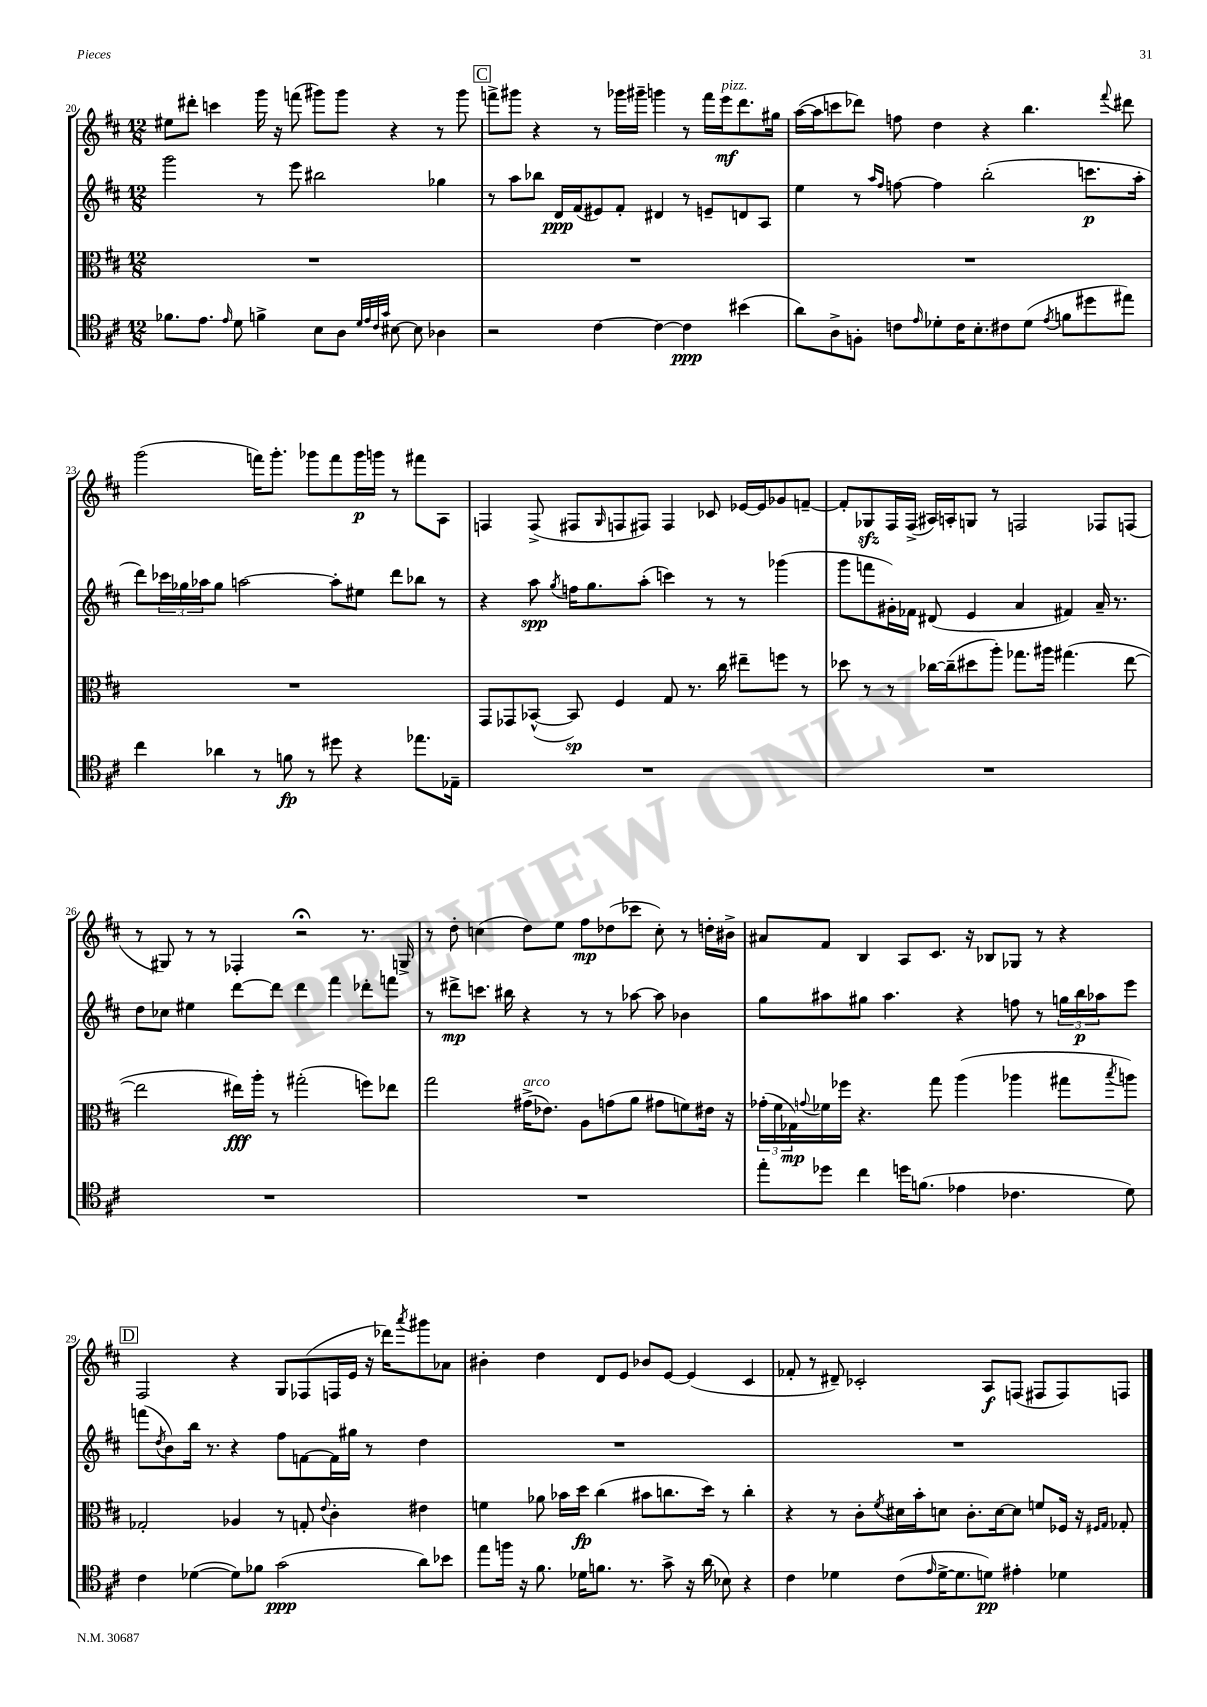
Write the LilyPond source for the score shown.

<<
\new StaffGroup <<
\new Staff = "s0" {
    \clef treble \key d \major \numericTimeSignature \time 12/8
    eis''8 dis'''8-. c'''4 g'''16 r16 f'''8( gis'''8) gis'''8 r4 r8 gis'''8 |
    \mark \markup { \box "C" } f'''8-> gis'''8 r4 r8 ges'''16 gis'''16-- g'''4 r8 f'''16 e'''16\mf^\markup { \italic "pizz." } d'''8. gis''16 |
    a''16~( a''16 c'''8 des'''8) f''8 d''4 r4 b''4. \appoggiatura { fis'''8 } dis'''8 |
    g'''2( f'''16) g'''8.-. ges'''8 f'''8 ges'''16\p g'''16 r8 fis'''8 a8 |
    f4 f8->( fis8 \grace { g16 } f8 fis8) fis4 ces'8 ees'16~ ees'16 ges'8 f'8~-- |
    f'8-. ges8\sfz fis16 fis16->( ais16) a16-. g8 r8 f2 fes8 f8( |
    r8 gis8) r8 r8 fes4-. r2\fermata r8. g16-> |
    r8 d''8-. c''4( d''8) e''8 fis''8\mp des''8( ces'''8 c''8-.) r8 d''16-. bis'16-> |
    ais'8 fis'8 b4 a8 cis'8. r16 bes8 ges8 r8 r4 |
    \mark \markup { \box "D" } fis2 r4 g8 fes8( f16 e'16 r16 des'''16) \acciaccatura { a'''8 } gis'''8 aes'8 |
    bis'4-. d''4 d'8 e'8 bes'8 e'8~ e'4( cis'4 |
    fes'8-. r8 dis'8--) ces'2-. a8\f f8( fis8 fis8) f8 \bar "|." |
}
\new Staff = "s1" {
    \clef treble \key d \major \numericTimeSignature \time 12/8
    g'''2 r8 e'''8 bis''2 ges''4 |
    \mark \markup { \box "C" } r8 a''8 bes''8 d'16\ppp fis'16( eis'8) fis'8-. dis'4 r8 e'8-- d'8 a8 |
    e''4 r8 \grace { a''16 fis''16 } f''8~ f''4 b''2-.( c'''8.\p a''16-. |
    d'''8) \tuplet 3/2 { ces'''16 ges''16 aes''16 } ges''8 a''2~ a''8-. eis''8 d'''8 bes''8 r8 |
    r4 a''8\spp \acciaccatura { g''8 } f''16 g''8. a''8-.( c'''4) r8 r8 ges'''4( |
    g'''8 f'''8 gis'16-.) fes'16 dis'8( e'4 a'4 fis'4) a'16-- r8. |
    d''8 ces''8 eis''4 d'''8~ d'''8 d'''4 fis'''4 des'''8-. f'''8 |
    r8 dis'''8->\mp c'''8. bis''16 r4 r8 r8 aes''8~ aes''8 bes'4 |
    g''8 ais''8 gis''8 ais''4. r4 f''8 r8 \tuplet 3/2 { g''16 b''16\p aes''16 } e'''8 |
    \mark \markup { \box "D" } f'''8( \acciaccatura { d''8 } b'8) b''16 r8. r4 fis''8 f'8~ f'16 gis''16 r8 d''4 |
    R1. |
    R1. \bar "|." |
}
\new Staff = "s2" {
    \clef alto \key d \major \numericTimeSignature \time 12/8
    R1. |
    \mark \markup { \box "C" } R1. |
    R1. |
    R1. |
    g,8 ges,8 bes,8~-^( bes,8\sp) fis4 g8 r8. cis''16 eis''8-- f''8 r8 |
    des''8 r8 r8 ces''16~ ces''16--( dis''8 a''8-.) ges''8. ais''16 gis''4.( e''8~ |
    e''2 eis''16\fff) a''16-. r8 gis''2-.( f''8) ees''8 |
    g''2 gis'16->^\markup { \italic "arco" }( ees'8.) a8 g'8( a'8 gis'8 f'8) eis'16 r16 |
    \tuplet 3/2 { ges'16-.( fis'16 ges16\mp) } \appoggiatura { g'8 } fes'16 fes''16 r4. g''8 a''4( aes''4 gis''8 \acciaccatura { b''8 } a''8) |
    \mark \markup { \box "D" } ges2-. aes4 r8 g8-. \appoggiatura { e'8 } cis'4-. eis'4 |
    f'4 aes'8 bes'16 d''16\fp cis''4( bis'8 c''8. d''16) r8 c''4-. |
    r4 r8 cis'8-. \acciaccatura { fis'8 } dis'16 b'16-. d'8 cis'8.-. d'16~ d'8 f'8 fes16 r16 \grace { fis16 g16 } ges8-. \bar "|." |
}
\new Staff = "s3" {
    \clef tenor \key d \major \numericTimeSignature \time 12/8
    fes'8. e'8. \grace { e'16 } d'8 f'4-> b8 a8 \grace { d'32 e'32 cis'32 g'32 } bis8~ bis8 aes4 |
    \mark \markup { \box "C" } r2 cis'4~ cis'4~ cis'4\ppp bis'4( |
    a'8) a8-> f8-. c'8 \grace { e'16 } des'8-. c'16 b8.-. cis'8 des'8( \acciaccatura { e'8 } f'8 dis''8 eis''8) |
    cis''4 aes'4 r8 f'8\fp r8 dis''8 r4 ees''8. ees16-- |
    R1. |
    R1. |
    R1. |
    R1. |
    e''8-. des''8 cis''4 d''16 f'8.( ees'4 ces'4. d'8) |
    \mark \markup { \box "D" } cis'4 des'4~( des'8) fes'8 g'2\ppp( a'8) bes'8 |
    e''8 f''16 r16 fis'8. des'16 f'8. r8. g'8-> r16 a'16( bes8) r4 |
    cis'4 des'4 cis'8( \grace { e'16 } des'16~-> des'8. d'8\pp) eis'4-. des'4 \bar "|." |
}
>>
>>
\layout { \context { \Score currentBarNumber = #20 } }
